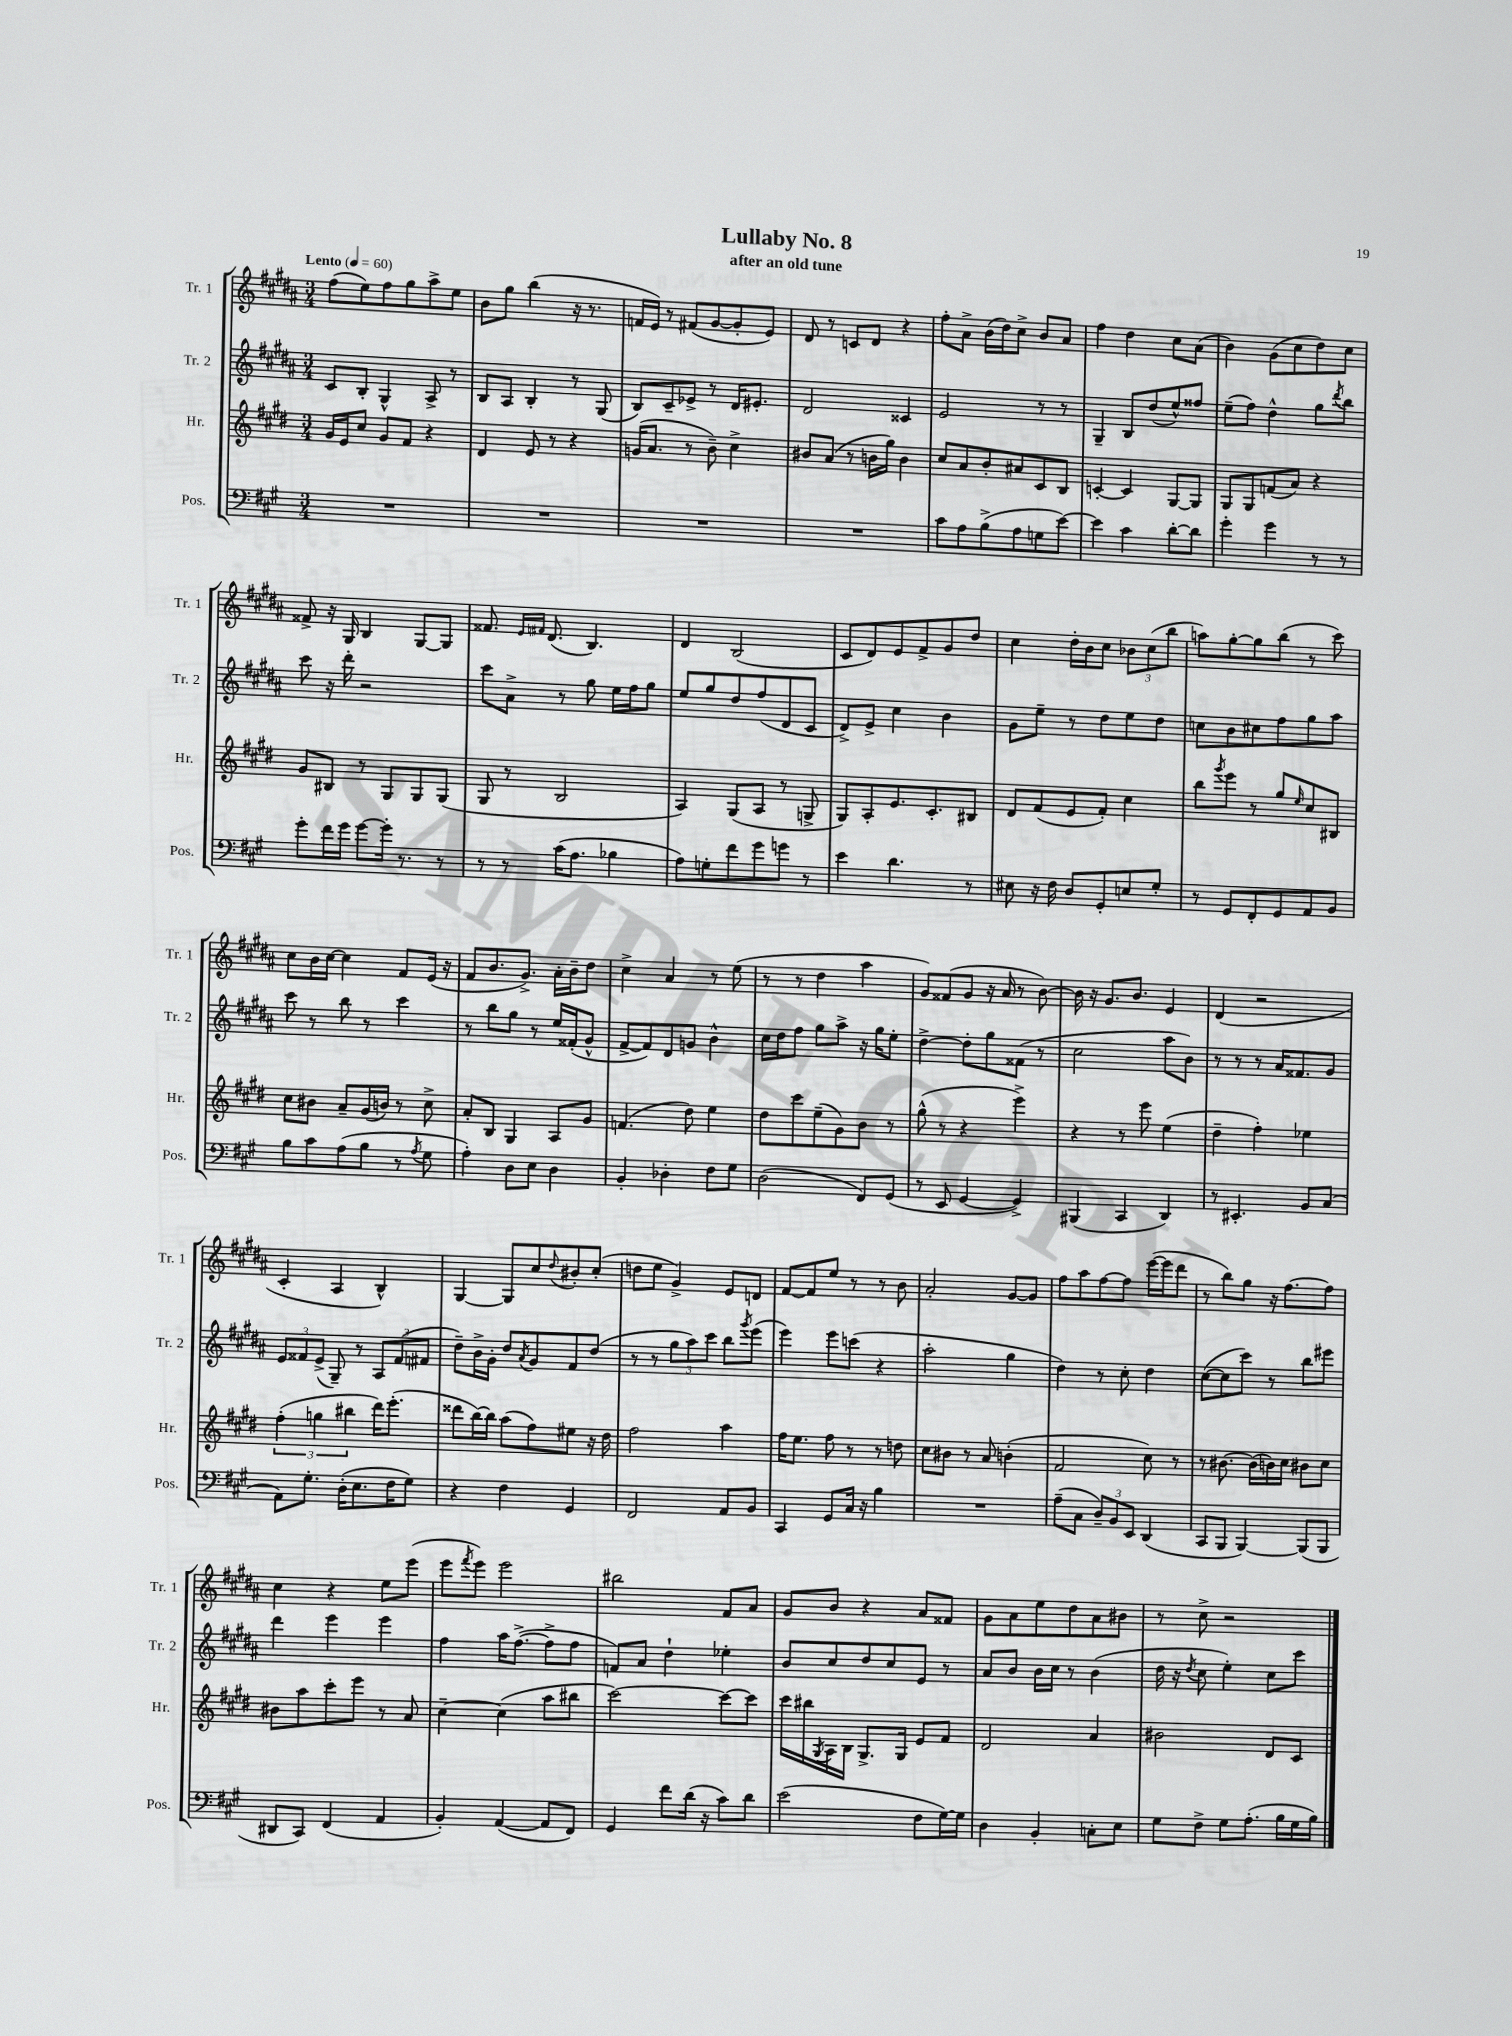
\header { title = "Lullaby No. 8" subtitle = "after an old tune" }
<<
\new StaffGroup <<
\new Staff = "s0" \with { instrumentName = "Tr. 1" shortInstrumentName = "Tr. 1" } {
    \clef treble \key b \major \numericTimeSignature \time 3/4 \tempo "Lento" 4 = 60
    fis''8( e''8) fis''8 gis''8 ais''8-> e''8 |
    b'8 gis''8 b''4( r16 r8. |
    f'16 e'16) r8 fis'8( gis'8~ gis'8-. e'8) |
    dis'8 r8 c'8 dis'8 r4 |
    fis''8-. ais'8-> b'16( dis''16) cis''8-> b'8 ais'8 |
    fis''4 dis''4 cis''8 ais'8( |
    b'4) gis'8( cis''8 dis''8) cis''8 |
    fisis'8-> r16 gis16 b4 gis8~ gis8 |
    fisis'8. \grace { e'16 fis'16 } dis'8.( b4.) |
    dis'4 b2( |
    cis'8 dis'8) e'8 fis'8-> gis'8 dis''8 |
    cis''4 dis''16-. b'16 cis''8 \tuplet 3/2 { bes'8 cis''8( b''8 } |
    a''8) gis''8~-. gis''8 b''8( r8 cis'''8) |
    cis''8 b'16 cis''16~ cis''4 fis'8 e'16( r16 |
    fis'8 b'8. gis'8.->) ais'16-. b'16-- dis''8 |
    cis''4-> ais'4 r8 e''8( |
    r8 r8 dis''4 ais''4 |
    gis'8) fisis'8( gis'8 r16 ais'16 r8 b'8~) |
    b'16 r16 gis'8. b'8. e'4 |
    dis'4( r2 |
    cis'4-. ais4 b4-^) |
    gis4~ gis8 cis''8 \appoggiatura { dis''8 } bis'8-. cis''8-.( |
    d''8 e''8 gis'4->) e'8 d'8 |
    fis'8~ fis'8 e''8 r8 r8 b'8 |
    ais'2-. gis'8~ gis'8 |
    fis''8 ais''8 fis''8~ fis''8 e'''16~( e'''16 dis'''8 |
    r8 b''8) gis''8 r16 fis''8.~ fis''8 |
    cis''4 r4 e''8 e'''8( |
    e'''8 \acciaccatura { fis'''8 } e'''8) e'''2 |
    bis''2 fis'8 ais'8 |
    gis'8 b'8 r4 ais'8 fisis'8 |
    gis'8 ais'8 e''8 dis''8 ais'8 bis'8 |
    r8 cis''8-> r2 \bar "|." |
}
\new Staff = "s1" \with { instrumentName = "Tr. 2" shortInstrumentName = "Tr. 2" } {
    \clef treble \key b \major \numericTimeSignature \time 3/4
    cis'8 b8-. gis4-^ ais8-> r8 |
    b8 ais8 b4-. r8 gis8( |
    b8) cis'8-- ees'8-> r8 dis'16 eis'8.-. |
    dis'2 cisis'4 |
    e'2 r8 r8 |
    gis4-- b8 dis''8( e''8-^) fisis''8 |
    e''8--( fis''8) dis''4-^ gis''8 \acciaccatura { dis'''8 } b''8 |
    cis'''8 r16 dis'''16-. r2 |
    cis'''8 ais'8-> r8 gis''8 e''16 fis''16 gis''8 |
    e''8 gis''8 dis''8 fis''8( dis'8 cis'8 |
    dis'8->) e'8-> cis''4 b'4 |
    gis'8 e''8-- r8 dis''8 e''8 dis''8 |
    c''8 b'8 cis''8 fis''8 gis''8 ais''8 |
    cis'''8 r8 b''8 r8 cis'''4 |
    r8 b''8 gis''8 r8 e''16 fisis'16-.( gis'8-^ |
    fis'8~-> fis'8) dis'8 g'8 b'4-^ |
    cis''16 dis''16 fis''8 gis''8 ais''8-> r16 gis''16 e''8-. |
    dis''4~-> dis''8-. gis''8 fisis'8( r8 |
    cis''2 ais''8 b'8) |
    r8 r8 r8 ais'16 fisis'8. gis'8 |
    \tuplet 3/2 { e'8 fisis'8 e'8->( } gis8--) r8 \tuplet 3/2 { ais8 fisis'8( fis'8 } |
    dis''8--) b'16-> gis'16-. dis''8 \acciaccatura { ais'8 } gis'8 fis'8 dis''8( |
    r8 r8 \tuplet 3/2 { gis''8 ais''8) cis'''8 } b''8 \acciaccatura { gis'''8 } e'''8( |
    e'''4) e'''8 c'''8( r4 |
    ais''2-. gis''4 |
    dis''4) r8 cis''8-. dis''4 |
    cis''8~( cis''8 cis'''8) r8 b''8 eis'''8 |
    dis'''4 e'''4 e'''4 |
    fis''4 ais''16 fis''8.~->( fis''8-> fis''8 |
    f'8) ais'8 dis''4-! ees''4-. |
    b'8 cis''8 dis''8 cis''8 e'8 r8 |
    ais'8 b'8 b'16 cis''16 r8 b'4( |
    dis''16 r16 \acciaccatura { dis''8 } cis''8 e''4-.) cis''8 cis'''8 \bar "|." |
}
\new Staff = "s2" \with { instrumentName = "Hr." shortInstrumentName = "Hr." } {
    \clef treble \key e \major \numericTimeSignature \time 3/4
    gis'16 e'16 cis''8 gis'8 fis'8 r4 |
    dis'4 e'8 r8 r4 |
    g'16( a'8. r8 b'8--) cis''4-> |
    bis'8 a'8( r8 b'16 gis''16) b'4 |
    cis''8 a'8 b'8-. ais'8 cis'8 b8 |
    c'4~-. c'4 gis8~ gis8 |
    gis8 gis8 f'8( a'8) r4 |
    gis'8 bis8 r8 gis8 gis8 gis8( |
    gis8 r8 b2 |
    a4) gis8( a8 r8 g8-> |
    gis8) a8-. e'8. cis'8.-. bis8 |
    dis'8 fis'8( e'8 fis'8-.) cis''4 |
    b''8 \acciaccatura { gis'''8 } e'''8 r8 gis''8 \grace { e''16 } cis''8 bis8 |
    cis''8 bis'8 a'8-- gis'16( b'16) r8 cis''8-> |
    a'8-. b8 gis4 a8 gis'8 |
    f'4.( dis''8) e''4 |
    dis''8 cis'''8 e''8--( gis'8) b'8 r8 |
    gis''8-^( r8 r4 e'''4->) |
    r4 r8 e'''8 e''4( |
    dis''4-- fis''4-.) ees''4 |
    \tuplet 3/2 { fis''4-.( g''4 bis''4 } dis'''16) e'''8.-.( |
    disis'''8 b''16~) b''16 a''8( fis''8) eis''8 r16 dis''16 |
    fis''2 a''4 |
    fis''16 e''8. fis''8 r8 r8 d''8 |
    cis''8 bis'8 r8 a'8 b'4-.( |
    fis'2 cis''8) r8 |
    r8 bis'8.~ bis'16( b'16) cis''16 bis'8 cis''8 |
    bis'8 a''8 cis'''8-. e'''8 r8 a'8 |
    cis''4~-- cis''4( a''8 bis''8 |
    cis'''2~) cis'''8~ cis'''8 |
    cis'''16 bis''16 \acciaccatura { gis8 } a16 b16 gis8.-> gis16 e'8 fis'8 |
    dis'2 a'4 |
    bis'2 dis'8 cis'8 \bar "|." |
}
\new Staff = "s3" \with { instrumentName = "Pos." shortInstrumentName = "Pos." } {
    \clef bass \key a \major \numericTimeSignature \time 3/4
    R2. |
    R2. |
    R2. |
    R2. |
    cis'8 a8 b8->( a8 g8 e'8~) |
    e'4 cis'4 d'8~-. d'8 |
    gis'4-. gis'4 r8 r8 |
    gis'8-. fis'16 gis'16 gis'8~ gis'16-. r8. r8 |
    r8 r8 cis'16( a8. bes4 |
    a8) g8-. fis'8 gis'8 g'8 r8 |
    e'4 d'4. r8 |
    eis8 r16 fis16 d8 gis,8-. e8 gis8-. |
    r8 gis,8 fis,8-. gis,8 a,8 b,8 |
    b8 cis'8 a8( b8 r8 \acciaccatura { a8 } gis8 |
    a4-.) d8 e8 d4 |
    b,4-. des4-. fis8 gis8 |
    d2( fis,8) gis,8( |
    r8 e,8 gis,4~ gis,4->) |
    bis,,4( cis,4 d,4) |
    r8 eis,4.-. b,8 cis8( |
    a,8) gis8.-. d16-.( e8. fis16 gis8) |
    r4 fis4 gis,4 |
    fis,2 a,8 b,8 |
    cis,4 gis,8 cis16 r16 b4 |
    R2. |
    a8--( cis8 \tuplet 3/2 { d8--) b,8 e,8 } d,4( |
    cis,8 b,,8 b,,4~) b,,8( b,,8 |
    dis,8 cis,8) fis,4( a,4 |
    b,4-.) a,4~( a,8 fis,8) |
    gis,4 fis'8 d'16( r16 cis'8) d'8 |
    e'2( fis8 gis16~) gis16 |
    d4 b,4-. c8-. e8 |
    gis8 fis8-> gis8 a8.-.( b16 gis16 b16) \bar "|." |
}
>>
>>
\layout { \context { \Score \remove "Bar_number_engraver" } }
